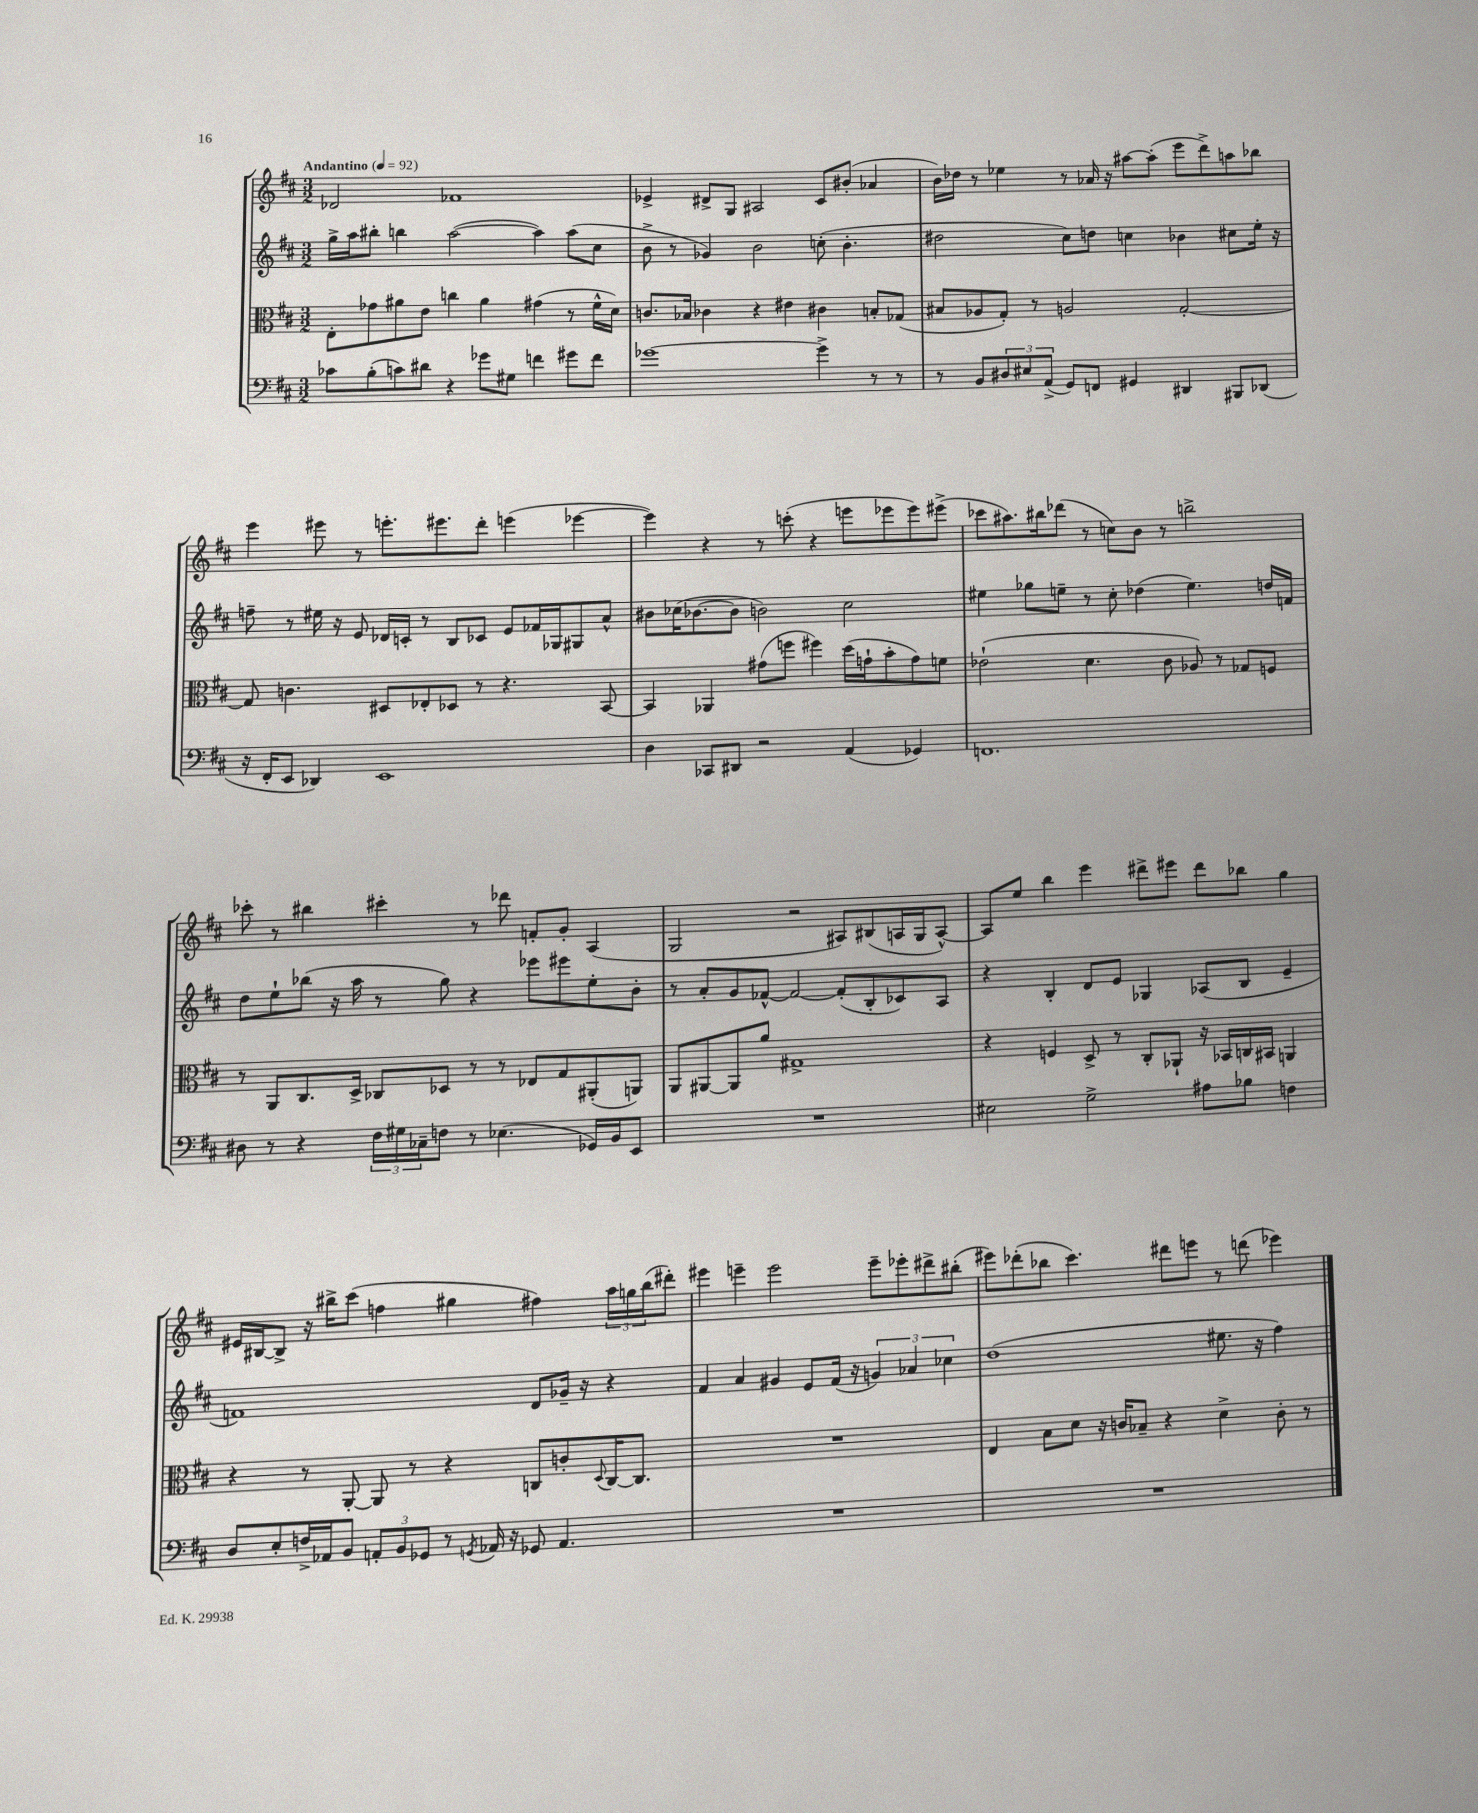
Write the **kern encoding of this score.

**kern	**kern	**kern	**kern
*part4	*part3	*part2	*part1
*staff4	*staff3	*staff2	*staff1
*clefF4	*clefC3	*clefG2	*clefG2
*k[f#c#]	*k[f#c#]	*k[f#c#]	*k[f#c#]
*M3/2	*M3/2	*M3/2	*M3/2
*MM92	*MM92	*MM92	*MM92
=1	=1	=1	=1
!	!	!	!LO:TX:a:B:t=Andantino
8c-X\L	8E'\L	16gg^\LL	2d-X/
.	.	16aa\J	.
(8B'\	8g-X\	8bb#X'\J	.
8cn\)	8a#X\	4bbn\	.
8d#X\J	8e\J	.	.
4r	4ccn\	([2aa\	1f-X
8g-X\L	4a#\	.	.
8G#X\J	.	.	.
4fn\	(4g#X\	4aa\])	.
8g#X\L	8r	(8aa\L	.
8f\J	16f#^^\LL	8cc#\J	.
.	16d\JJ)	.	.
=2	=2	=2	=2
[1g-X	8.cn/L	8b^\	4e-X^/
.	.	8r	.
.	16B-X/Jk	.	.
.	4c-X\	4g-X/)	8d#X^/L
.	.	.	8G/J
.	4r	2b\	2A#X/
.	4e#X\	.	.
4g-^\]	4c#X\	(8ccn'\	8c#/L
.	.	4.b'\	(8b#X'/J
8r	8Bn'/L	.	4a-X/
8r	(8G-X/J	.	.
=3	=3	=3	=3
8r	8B#X/L	2dd#X\	16b\LL)
.	.	.	16dd-X\JJ
8BB/L	8A-X/	.	8r
12D#X/	8G'/J)	.	4ee-X\
12E#X/	.	.	.
.	8r	.	.
(12AA^/J	.	.	.
8GG/L)	2An/	8cc#\L)	8r
8FFn/J	.	8ddn\J	16a-X/
.	.	.	16r
4GG#X/	.	4ccn\	[8aa#X\L
.	.	.	(8aa#'\J]
4DD#X/	[2G'/	4b-X\	8eee\L
.	.	.	8ddd^\)
8BBB#X/L	.	8cc#X\L	8aan\
(8DD-X/J	.	16ee'\Jk	8bb-X\J
.	.	16r	.
!!LO:LB:g=z
=4	=4	=4	=4
16r	8G/]	8ffn~\	4eee\
16FF#'/KL	.	.	.
8EE/J	4.cn\	8r	.
4DD-X/)	.	16ee#X\	8eee#X\
.	.	16r	.
.	.	8e/	8r
1EE	8D#X/L	16d-X/LL	8.eeen'\L
.	.	16cn'/JJ	.
.	8E-X'/	8r	.
.	.	.	8.eee#X\
.	8D-X/J	8B/L	.
.	8r	8c-X/J	8ddd'\J
.	4.r	8e/L	(4eeen\
.	.	16f-X/L	.
.	.	16G-X/J	.
.	.	8G#X/	[4eee-X\
.	[8BB/	8a^^/J	.
=5	=5	=5	=5
4D\	4BB/]	8b#X\L	4eee-\])
.	.	(16cc-X\K	.
.	.	[8.b-X\	.
8CC-X/L	4AA-X/	.	4r
8DD#X/J	.	8b-\J]	.
2r	(8g#X\L	2bn\)	8r
.	8ffn\J	.	(8cccn'\
.	4ff#X\)	.	4r
(4AA/	(16dd\LL	2cc-\	8eeen\L
.	16gn`\J	.	.
.	8b'\	.	8eee-X\
4GG-X/)	8g\)	.	8eee-\)
.	8fn\J	.	(8eee#X^\J
=6	=6	=6	=6
1.FFn	(2e-X`\	4ee#X\	8ccc-X\L
.	.	.	8.aa#X\)
.	.	8gg-X\L	.
.	.	.	16bb#X\k
.	.	8een~\J	(8ddd-X\J
.	4.d\	8r	8r
.	.	8cc#'\	8ccn\L)
.	.	(4dd-X\	8b\J
.	8c#\	.	8r
.	8A-X/)	4.ee\)	2bbn^\
.	8r	.	.
.	8G-X/L	.	.
.	8Fn/J	16ddn/LL	.
.	.	16fn/JJ	.
!!LO:LB:g=z
=7	=7	=7	=7
8D#X\	8r	8dd\L	8ccc-X'\
8r	8AA/L	8ee`\	8r
4r	8.C#/	(8bb-X\J	4bb#X\
.	.	16r	.
.	16D^/Jk	16aa\	.
24F#\LL	8C-X/L	8r	4ccc#X'\
24G#X\	.	.	.
24C-X~\J	.	.	.
8Fn\J	8D-X/J	8gg\)	.
8r	8r	4r	8r
(4.E-X\	8r	.	8ddd-X\
.	8E-X/L	8eee-X\L	8fn'/L
.	8G/	8eee#X\	8g'/J
16GG-X/LL)	(8AA#X'/	8ee'\	(4A/
16BB/J	.	.	.
8EE/J	8AAn/J)	8b'\J	.
=8	=8	=8	=8
1.r	8AA/L	8r	2G/
.	[8AA#X/	8a'/L	.
.	8AA#/]	8g/	.
.	8a/J	[8f-X^^/J	.
.	1G#X^	2f-/_	2r
.	.	(8f-'/L]	8A#X/L)
.	.	8B'/	(8B#X/
.	.	8c-X/)	16An/L
.	.	.	16G/J
.	.	8A/J	[8A^^/J)
=9	=9	=9	=9
2E#X\	4r	4r	8A/L]
.	.	.	8ee/J
.	4Fn/	4B'/	4bb\
2G^\	8D^/	8d/L	4eee\
.	8r	8e/J	.
.	8C#'/L	4G-X/	8ddd#X^\L
.	8AA-X`/J	.	8eee#X\J
8A#X\L	16r	(8A-X/L	8ddd#\L
.	16BB-X/LL	.	.
8B-X\J	16Cn/	8B/J	8bb-X\J
.	16BB#X/JJ	.	.
4Fn\	4AAn/	4e~/	4gg\
!!LO:LB:g=z
=10	=10	=10	=10
8D/L	4r	1fn)	16e#X/LL
.	.	.	[16B#X/J
8E'/	.	.	8B#^/J]
16Fn^/L	8r	.	16r
16AA-X/J	.	.	16bb#X^\KL
8BB/J	[8AA'/	.	(8ccc#\J
12AAn'/L	8AA/]	.	4ffn\
12BB/	.	.	.
.	8r	.	.
12GG-X/J	.	.	.
8r	4r	.	4gg#X\
8qGGn/	.	.	.
16AA-X/	.	.	.
16r	.	.	.
8GG-X/	8Cn/L	8d/L	4ff#X\)
4.AA-/	8cn'/	16g-X~/Jk	.
.	.	16r	.
.	8qqD/	.	.
.	[16C/K	4r	24aa\LL
.	.	.	24ggn\
.	8.C/J]	.	.
.	.	.	(24bb#\J
.	.	.	8ddd#X'\J)
=11	=11	=11	=11
1.r	1.r	4f#/	4eee#X\
.	.	4a/	4eeen~\
.	.	4g#X/	2eee\
.	.	8e/L	.
.	.	(16f#/Jk	.
.	.	16r	.
.	.	6gn/)	8eee~\L
.	.	.	8eee-X'\
.	.	6a-X/	.
.	.	.	8ddd#X^\
.	.	6cc-X\	.
.	.	.	(8bb#X'\J
=12	=12	=12	=12
1.r	4E/	(1dd	8eee#X\L)
.	.	.	(8ddd-X'\
.	8B\L	.	8bb-X\J
.	8d\J	.	4.ccc#\)
.	16r	.	.
.	16cn/KL	.	.
.	8B-X~/J	.	.
.	4r	.	8ddd#X\L
.	.	.	8eeen\J
.	4d^\	8.ee#X\	8r
.	.	.	(8dddn\
.	.	16r	.
.	8c'\	4ff#\)	4eee-X\)
.	8r	.	.
==	==	==	==
*-	*-	*-	*-
